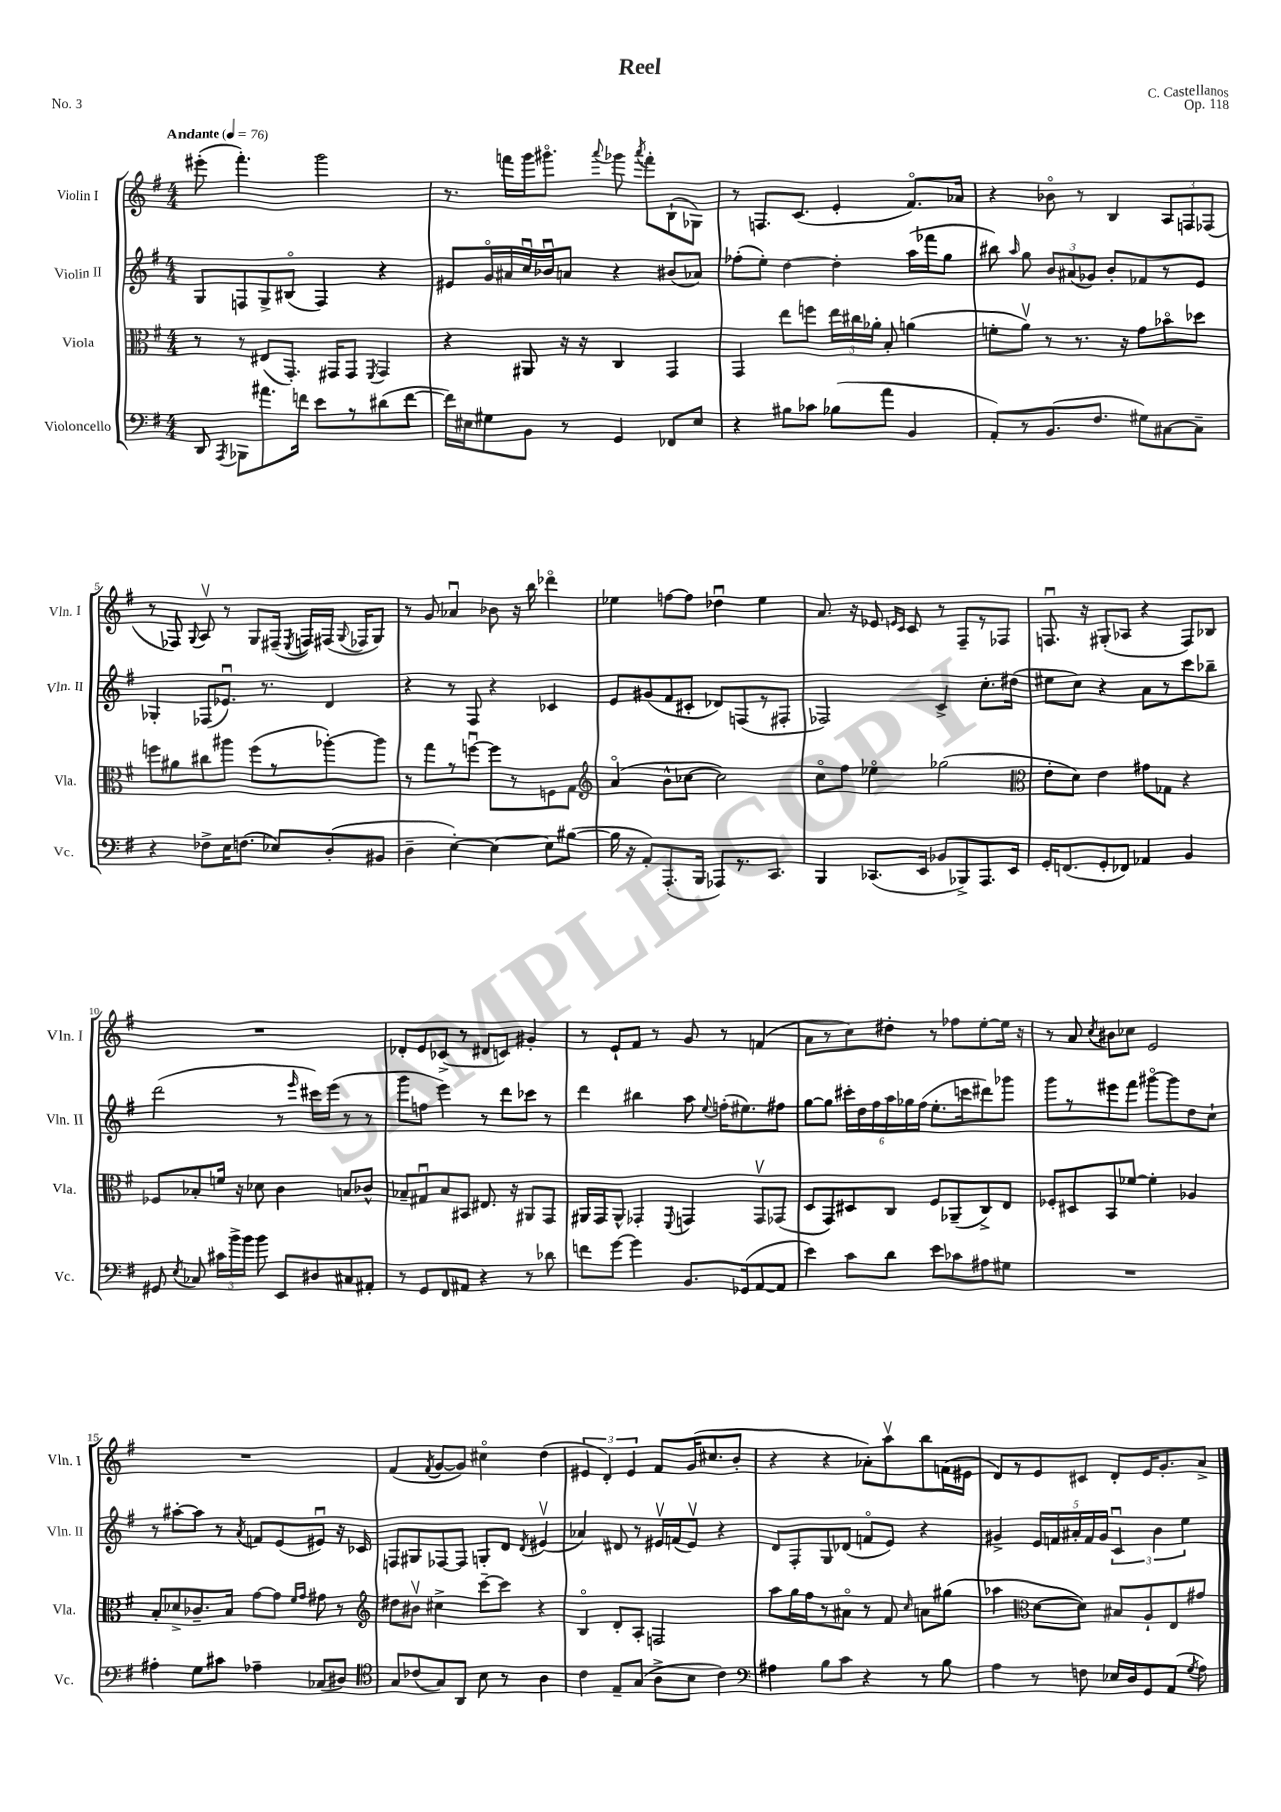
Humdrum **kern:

**kern	**kern	**kern	**kern
*part4	*part3	*part2	*part1
*staff4	*staff3	*staff2	*staff1
*I"Violoncello	*I"Viola	*I"Violin II	*I"Violin I
*I'Vc.	*I'Vla.	*I'Vln. II	*I'Vln. I
*clefF4	*clefC3	*clefG2	*clefG2
*k[f#]	*k[f#]	*k[f#]	*k[f#]
*M4/4	*M4/4	*M4/4	*M4/4
*MM76	*MM76	*MM76	*MM76
=1	=1	=1	=1
!	!	!	!LO:TX:a:B:t=Andante
8DD/	8r	8G/L	(8eee#X'\
8qAAA/	.	.	.
8BBB-X\L	8r	8Fn/	4.fff#'\)
8.a#X\	(8E#X/L	8G^/	.
.	8.GG'/J)	(8B#X/J	.
16fn\Jk	.	.	.
8e\L	.	4F/)	2ggg\
.	16GG#X/KL	.	.
8r	8GG#/J	.	.
.	8qFF#/	.	.
(8d#X\	4GG#/	4r	.
[8f\J	.	.	.
=2	=2	=2	=2
16f\LL])	4r	8e#X/L	8.r
16E#X\J	.	.	.
8G#X\	.	16g/L	.
.	.	16a#X/	16fffn\LL
8BB\J	8AA#X/	16ccu/	16ggg\J
.	.	16b-Xu/J	8.ggg#X\J
8r	16r	8an/J	.
.	16r	.	.
.	.	.	8qqaaa/
4GG/	4C/	4r	8ggg-X\
.	.	.	8qaaa/
.	.	.	8fff'\L
8FF-X/L	4GG/	(8b#X/L	(8B`\
8E#/J	.	8a-X/J)	8G-X\J)
=3	=3	=3	=3
4r	4GG/	(8ff-X'\L	8r
.	.	8ee'\J)	8.Fn/L
8B#X\L	8ee\L	[4dd\	.
.	.	.	(8.c/J
8c-X\J	8ffn\J	.	.
(8B-X\L	24ee\LL	4dd'\]	4e'/
.	24cc#X\	.	.
.	24a-X'\JJ	.	.
8a\J	8B'/	.	.
4BB/	(4an\	(16aa\LL	8.f#/L)
.	.	16fff-X\J	.
.	.	8gg\J	.
.	.	.	16a-X/Jk
=4	=4	=4	=4
8AA'/L)	8fn'\L	8bb#X\)	4r
.	.	16qqaa/	.
8r	8av\J)	8gg\	.
(8.BB/	8r	12b/L	8b-X\
.	.	(12a#X/	.
.	8.r	.	8r
.	.	12g-X/J)	.
8.F#/J	.	.	.
.	.	8b'/L	4B/
.	16r	.	.
8G#X\L)	8g\L	8f-X/	.
[8C#X\	8b-X\	8r	12A/L
.	.	.	12Fn/
8C#~\J]	8dd-X\J	8e/J	.
.	.	.	(12F-X/J
!!LO:LB:g=z
=5	=5	=5	=5
4r	8ffn\L	4G-X'/	8r
.	8a#X\	.	8F-X/)
.	.	.	8qqG/
8F-X^\L	8cc#X\	(8F-X/L	8Av/
16E\K	8aa#X\J	8.e-Xu/J)	8r
(8.Fn\J	.	.	.
.	(8ff\L	.	8G/L
.	.	8.r	.
8E-X/L)	8r	.	(16F#X~/Jk
.	.	.	8qE/
.	.	.	16Fn/LL)
(8D'/	[8aa-X'\)	4d/	(16F#X/JJ
.	.	.	8qqG/
.	.	.	16F-X/KL
8BB#X/J	8aa-\J]	.	8G/J)
=6	=6	=6	=6
4D~\	8r	4r	8r
.	8gg\L	.	8g/
[4E'\)	8r	8r	4a-Xu/
.	[8ffnu\J	8F#/	.
4E\_	8ff\L]	4r	8b-X\
.	8r	.	16r
.	.	.	16bb\
8E\L]	8Fn\	4c-X/	4ddd-X\
([8B#X\J	8G\J	.	.
=7	=7	=7	=7
*	*clefG2	*	*
16B#\]	(4a/	8e/L	4ee-X\
16r	.	.	.
8AA'/L)	.	(8g#X/	.
(8.AAA'/	8b^^\L	8f#/	[8ffn\L
.	[8cc-X\J	8c#X'/J	8ff\J]
16BBB/Jk	.	.	.
8AAA-X/L)	2cc-\])	8d-X/L)	4dd-Xu\
8.r	.	(8Fn/	.
.	.	8r	4ee-\
8.CC/J	.	.	.
.	.	8F#X'/J	.
=8	=8	=8	=8
4BBB/	8cc\L	2F-X/)	8.a/
.	8ff#\J	.	.
.	.	.	16r
(8.CC-X/L	4ee-X\	.	8e-X/
.	.	.	16qqen/LL
.	.	.	16qqc/JJ
.	.	.	8c/
16EE/Jk	.	.	.
8BB-X/L	(2gg-X\	4c^/	8r
8BBB-X^/)	.	.	8F#~/L
8.AAA/	.	8.cc'\L	8r
.	.	.	8F-X/J
16EE/Jk	.	(16dd#X\Jk	.
=9	=9	=9	=9
*	*clefC3	*	*
16GG'/KL	8e'\L	8ee#X\L	8.Fnu/
(8.FFn/	.	.	.
.	8d\J)	8cc\J)	.
.	.	.	16r
8GG'/	4e\	4r	(8G#X'/L
8FF-X/J)	.	.	8A-X/J
4AA-X/	8g#X\L	8a\L	4r
.	8G-X\J	8r	.
4BB/	4r	8ccc\	8F/L)
.	.	8bb-X~\J	8B-X/J
!!LO:LB:g=z
=10	=10	=10	=10
8GG#X/	8F-X/L	(2ddd\	1r
8qE/	.	.	.
8C-X/	8B-X'/	.	.
24c#X\LL	16fn/Jk	.	.
24b^\	.	.	.
.	16r	.	.
24b\JJ	.	.	.
8b\	8d-X\	.	.
8EE/L	4c\	8r	.
.	.	16qqeee/	.
8D#X/	.	16ccc#X\LL)	.
.	.	(16eee\JJ	.
8C#X/	8Bn/L	8r	.
8AA#X'/J	8c-X^^/J	8r	.
=11	=11	=11	=11
8r	8B-X~/L	8ggg\L	8d-X'/L
8GG/L	8G#Xu/	8ffn\J	8e/
8FF#/	8B-/	4eee\)	(8c-X^/J
8AA#X/J	8BB#X/J	.	8r
4r	8.E#X/	8r	8d#X/L
.	.	8ddd\L	8cn/J)
.	16r	.	.
8r	8AA#X/L	8ccc-X\J	4g#X'/
8d-X\	8GG/J	8r	.
=12	=12	=12	=12
8fn\L	16AA#X/LL	4ddd\	8r
.	16GG/J	.	.
[8g\J	8AA#^^/J	.	8e`/L
4g\]	4GG-X'/	4bb#X\	8f#/J
.	.	.	8r
.	8qqFF#/	.	.
8.BB/L	4GGn/	8aa\	8g/
.	.	8qqee/	.
.	.	(16ffn'\KL	8r
(16GG-X/k	.	8.ee#X\)	.
[8AA/	8GGv/L	.	(4fn/
8AA/J]	(8GG-X/J	8ff#X\J	.
=13	=13	=13	=13
4e\)	8D/L	[8gg\L	8a\L
.	8GG/)	8gg\J]	8r
8c\L	8D#X/	24ccc#X'\LL	8cc\)
.	.	24dd\	.
.	.	24ff#\	.
8d\J	8C/J	24aa\	8dd#X'\J
.	.	24gg-X\	.
.	.	(24ff#\JJ	.
8e\L	8F#/L	8.ee'\L	8r
8c-X\	(8AA-X~/	.	8ff-X\L
.	.	16cccn\k	.
8A#X\	8C^/)	8ddd#X\)	[8ee'\
8G#X\J	8E/J	8ggg-X\J	16ee\Jk]
.	.	.	16r
=14	=14	=14	=14
1r	8F-X'/L	8ggg\L	8r
.	8D#X/	8r	8a/
.	.	.	8qcc/
.	8BB/	8eee#X\	8b#X\L
.	[8f-X/J	8fff#\J	8cc-X\J
.	4f-'\]	[8ggg#X\L	2e/
.	.	8ggg#\]	.
.	4A-X/	8dd\	.
.	.	8cc`\J	.
!!LO:LB:g=z
=15	=15	=15	=15
4A#X'\	8B'/L	8r	1r
.	8d-X^/	[8aa#X'\L	.
8G\L	8.c-X~/	8aa#\J]	.
8c#X\J	.	8r	.
.	16B/Jk	.	.
.	.	8qa/	.
4A-X~\	[8g\L	8fn/L	.
.	8g\J]	(8e/	.
.	16qqf#/LL	.	.
.	16qqg/JJ	.	.
(8C-X/L	8g#X\	8e#Xu/J)	.
8D#X/J)	8r	16r	.
.	.	16c-X/	.
=16	=16	=16	=16
*clefC4	*clefG2	*	*
8G/L	8dd#X\L	8Fn/L	(4f#/
(8c-X/	8b#Xv\J	8G#X/	.
.	.	.	8qf#/
8G/)	4cc#X^\	[8F-X/	[8g/L
8AA/J	.	8F-/J]	8g/J])
8B\	[8ccc~\L	8Gn'/L	4cc#X\
8r	8ccc\J]	8d/J	.
.	.	8qd/	.
4A\	4r	(4e#Xv/	(4dd\
=17	=17	=17	=17
4c\	4B/	4a-X/)	6e#X/
.	.	.	6d'/)
8E~/L	8d'/L	8d#X/	.
.	.	.	6e#/
(8G/J	8A'/J	8r	.
8A^\L	2Fn/	16e#Xv/LL	8f#/L
.	.	(16fn/J	.
8B\J	.	8e#v/J)	(16g/K
.	.	.	8.cc#X/
4c\)	.	4r	.
.	.	.	8b'/J
=18	=18	=18	=18
*clefF4	*	*	*
4A#X\	8aa\L	8d/L	4r
.	16gg\L	8F#'/	.
.	16ff#\J	.	.
8B\L	8r	8G/	4r
8c\J	8a#X\J	(8d-X/J	.
4r	8r	8fn/L	8a-X'\L)
.	8f#/	8e/J)	8aav\
.	16qqcc/	.	.
8r	8an\L	4r	8bb\
8B\	(8gg#X\J	.	(16fn\L
.	.	.	16e#X\JJ
=19	=19	=19	=19
4A\	4aa-X\	4g#X^/	8d/L)
.	.	.	8r
*	*clefC3	*	*
8r	[8d\L	20e/LL	8e/
.	.	20fn/	.
.	.	20a#X'/	.
8Fn\	8d\J])	.	8c#X/J
.	.	20f/	.
.	.	20g#/JJ	.
16E-X/LL	8B#X/L	6cu/	8d'/L
16D/J	.	.	.
8GG/	8A`/	.	16e/K
.	.	6b\	.
.	.	.	8.g'/
(8AA/J	8E/	.	.
.	.	6ee\	.
8qG/	.	.	.
8A\)	8g#X/J	.	8a^/J
==	==	==	==
*-	*-	*-	*-
